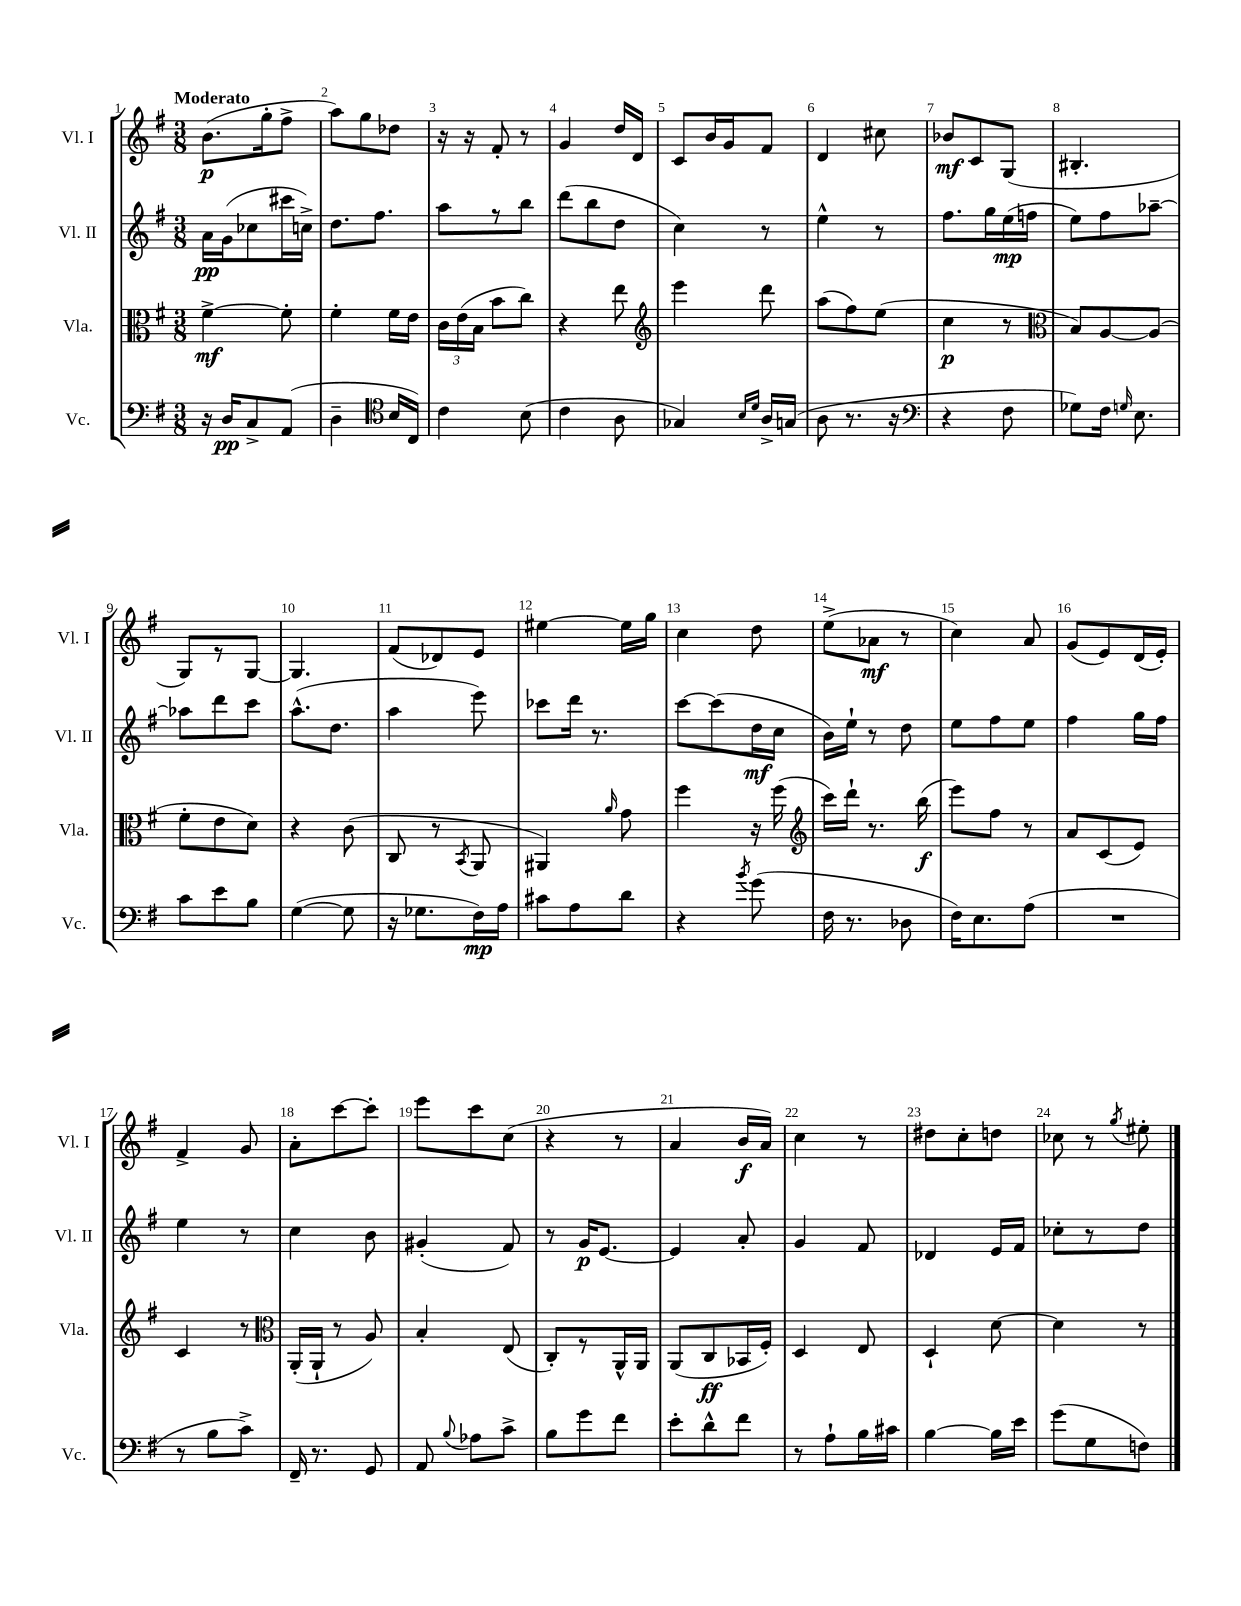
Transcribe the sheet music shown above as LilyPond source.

<<
\new StaffGroup <<
\new Staff = "s0" \with { instrumentName = "Vl. I" shortInstrumentName = "Vl. I" } {
    \clef treble \key g \major \numericTimeSignature \time 3/8 \tempo "Moderato"
    \autoBeamOff b'8.[\p( g''16-. fis''8]-> |
    a''8[) g''8 des''8] |
    r16 r16 fis'8-. r8 |
    g'4 d''16[ d'16] |
    c'8[ b'16 g'16 fis'8] |
    d'4 cis''8 |
    bes'8[\mf c'8 g8]( |
    bis4.-. |
    g8[) r8 g8]~ |
    g4. |
    fis'8[( des'8) e'8] |
    eis''4~ eis''16[ g''16] |
    c''4 d''8 |
    e''8[->( aes'8]\mf r8 |
    c''4) a'8 |
    g'8[( e'8) d'16( e'16]-.) |
    fis'4-> g'8 |
    a'8[-. c'''8~ c'''8]-. |
    e'''8[ c'''8 c''8]( |
    r4 r8 |
    a'4 b'16[\f a'16]) |
    c''4 r8 |
    dis''8[ c''8-. d''8] |
    ces''8 r8 \acciaccatura { g''8 } eis''8-. \bar "|." |
}
\new Staff = "s1" \with { instrumentName = "Vl. II" shortInstrumentName = "Vl. II" } {
    \clef treble \key g \major \numericTimeSignature \time 3/8
    \autoBeamOff a'16[\pp g'16( ces''8 cis'''16 c''16]->) |
    d''8.[ fis''8.] |
    a''8[ r8 b''8] |
    d'''8[( b''8 d''8] |
    c''4) r8 |
    e''4-^ r8 |
    fis''8.[ g''16 e''16\mp( f''16] |
    e''8[) fis''8 aes''8]~-- |
    aes''8[ d'''8 c'''8] |
    a''8.[-^( d''8.] |
    a''4 e'''8) |
    ces'''8[ d'''16] r8. |
    c'''8[~ c'''8( d''16\mf c''16] |
    b'16[) e''16]-! r8 d''8 |
    e''8[ fis''8 e''8] |
    fis''4 g''16[ fis''16] |
    e''4 r8 |
    c''4 b'8 |
    gis'4-.( fis'8) |
    r8 g'16[\p e'8.]~ |
    e'4 a'8-. |
    g'4 fis'8 |
    des'4 e'16[ fis'16] |
    ces''8[-. r8 d''8] \bar "|." |
}
\new Staff = "s2" \with { instrumentName = "Vla." shortInstrumentName = "Vla." } {
    \clef alto \key g \major \numericTimeSignature \time 3/8
    \autoBeamOff fis'4~->\mf fis'8-. |
    fis'4-. fis'16[ e'16] |
    \tuplet 3/2 { c'16[ e'16( b16] } b'8[ c''8]) |
    r4 e''8 |
    \clef treble e'''4 d'''8 |
    a''8[( fis''8) e''8]( |
    c''4\p r8 |
    \clef alto b8[) a8~ a8]( |
    fis'8[-. e'8 d'8]) |
    r4 c'8( |
    c8 r8 \acciaccatura { b,8 } a,8 |
    ais,4) \grace { a'16 } g'8 |
    fis''4 r16 fis''16( |
    \clef treble c'''16[) d'''16]-! r8. b''16\f( |
    e'''8[) fis''8] r8 |
    a'8[ c'8( e'8]) |
    c'4 r8 |
    \clef alto a,16[-.( a,16]-! r8 a8) |
    b4-. e8( |
    c8[-.) r8 a,16-^ a,16] |
    a,8[( c8\ff bes,16 fis16]-.) |
    d4 e8 |
    d4-! d'8~ |
    d'4 r8 \bar "|." |
}
\new Staff = "s3" \with { instrumentName = "Vc." shortInstrumentName = "Vc." } {
    \clef bass \key g \major \numericTimeSignature \time 3/8
    \autoBeamOff r16 d16[\pp c8-> a,8]( |
    d4-- \clef tenor b16[ c16]) |
    c'4 b8( |
    c'4 a8 |
    ges4) \grace { b16[ d'16] } a16[-> g16]( |
    a8 r8. r16 |
    \clef bass r4 fis8 |
    ges8[) fis16] \grace { g16 } e8. |
    c'8[ e'8 b8] |
    g4~( g8 |
    r16 ges8.[ fis16\mp) a16] |
    cis'8[ a8 d'8] |
    r4 \acciaccatura { b'8 } g'8( |
    fis16 r8. des8 |
    fis16[) e8. a8]( |
    R4. |
    r8 b8[ c'8]->) |
    fis,16-- r8. g,8 |
    a,8 \appoggiatura { b8 } aes8[ c'8]-> |
    b8[ g'8 fis'8] |
    e'8[-. d'8-^ fis'8] |
    r8 a8[-! b16 cis'16] |
    b4~ b16[ e'16] |
    g'8[( g8 f8]) \bar "|." |
}
>>
>>
\layout { \context { \Score \override BarNumber.break-visibility = ##(#f #t #t) barNumberVisibility = #all-bar-numbers-visible } }
